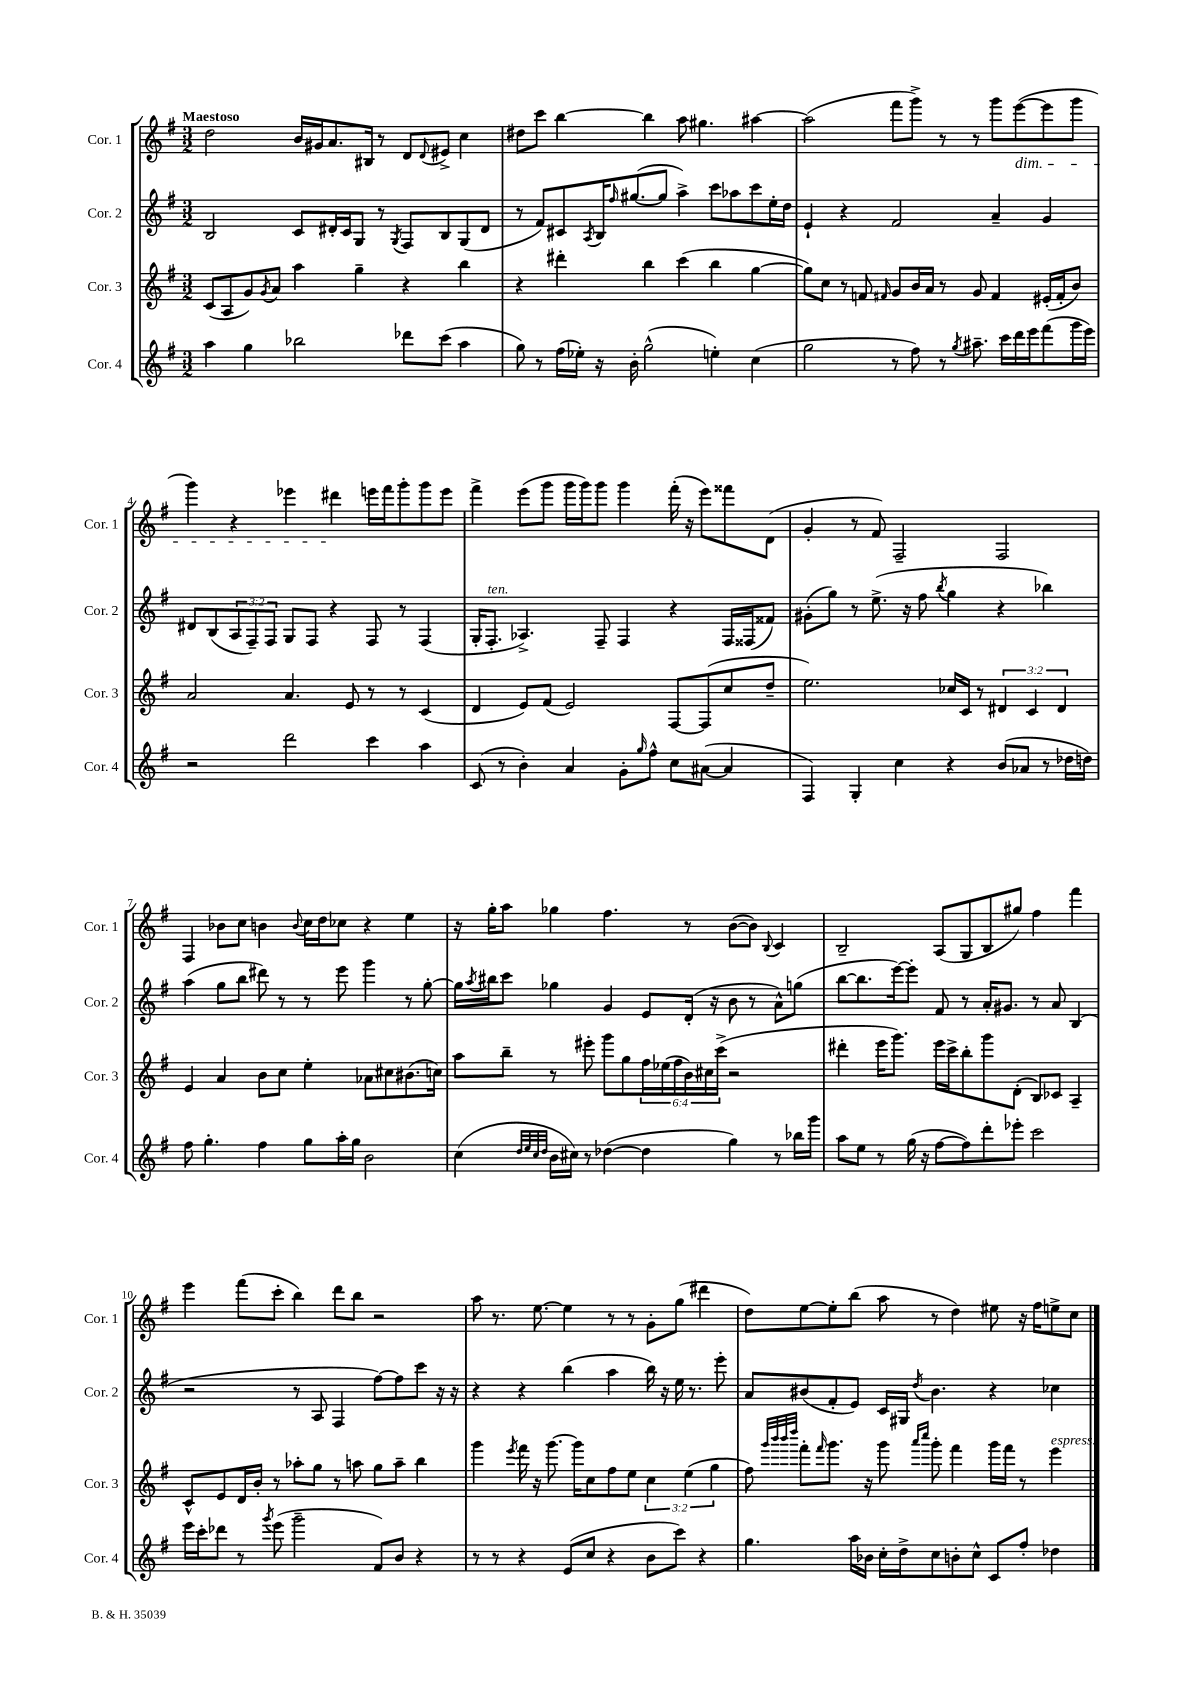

**kern	**kern	**kern	**kern
*staff4	*staff3	*staff2	*staff1
*clefG2	*clefG2	*clefG2	*clefG2
*k[f#]	*k[f#]	*k[f#]	*k[f#]
*M3/2	*M3/2	*M3/2	*M3/2
4aa	(8c	2B	2dd
.	8A	.	.
4gg	8g)	.	.
.	8qg	.	.
.	8a	.	.
2bb-	4aa	8c	16b
.	.	.	16g#
.	.	16d#'	8.a
.	.	16c	.
.	4gg~	8G	.
.	.	.	16B#
.	.	8r	8r
.	.	8qG	.
8ddd-	4r	8F#	8d
.	.	.	8qqd
(8ccc	.	8B	8e#^
4aa	4bb	(8G	4cc
.	.	8d#	.
=	=	=	=
8gg)	4r	8r	8dd#
8r	.	8f#)	8ccc
(16ff#	4ddd#'	8c#	[4bb
16ee-')	.	.	.
.	.	8qA	.
16r	.	16B	.
.	.	16qqff#	.
16b'	.	([8.gg#	.
(2gg^^	4bb	.	4bb]
.	.	8gg#]	.
.	(4ccc	4aa^)	8aa
.	.	.	4.gg#
4ee')	4bb	8ccc	.
.	.	8aa-	.
(4cc	[4gg	8ccc	[4aa#
.	.	16ee'	.
.	.	16dd	.
=	=	=	=
2gg	8gg])	4e`	(2aa#]
.	8cc	.	.
.	8r	4r	.
.	8f	.	.
.	16qqf#	.	.
8r	8g	2f#	8fff#
8ff#)	16b	.	8ggg^)
.	16a	.	.
8r	8r	.	8r
8qgg	.	.	.
8.aa#~	8g	.	8r
.	4f#	4a~	8ggg
16ccc	.	.	.
16ddd	.	.	([8eee
16eee	.	.	.
(8fff#	(16e#'	4g	8eee]
.	16f#'	.	.
16ggg	8b)	.	8ggg
16eee)	.	.	.
=	=	=	=
2r	2a	8d#	4ggg)
.	.	(8B	.
.	.	12A	4r
.	.	12F#~)	.
.	.	12F#	.
2ddd	4.a	8G	4eee-
.	.	8F#	.
.	.	4r	4ddd#
.	8e	.	.
4ccc	8r	8F#	16eee
.	.	.	16fff#
.	8r	8r	8ggg'
4aa	(4c	(4F#	8ggg
.	.	.	8eee
=	=	=	=
(8c	4d	16G'	4fff#^
.	.	8.F#'	.
8r	.	.	.
4b')	8e)	4.A-^)	(8eee
.	(8f#	.	8ggg
4a	2e)	.	16ggg
.	.	.	16ggg)
.	.	8F#~	8ggg
8g'	.	4F#	4ggg
16qqgg	.	.	.
8ff#^^	.	.	.
8cc	[8F#	4r	(16fff#'
.	.	.	16r
([8a#	(8F#]	.	8eee)
4a#]	8cc	16F#	8fff##
.	.	(16F##	.
.	8dd~	8f##)	(8d
=	=	=	=
4F#)	2.ee)	(8g#'	4g'
.	.	8gg)	.
4G'	.	8r	8r
.	.	(8.ee^	8f#)
4cc	.	.	2F#~
.	.	16r	.
.	.	8ff#	.
.	.	8qbb	.
4r	16cc-	4gg	.
.	16c	.	.
.	8r	.	.
(8b	6d#	4r	2F#
8a-	.	.	.
.	6c	.	.
8r	.	4bb-)	.
.	6d#	.	.
16dd-	.	.	.
16dd)	.	.	.
=	=	=	=
8ff#	4e	(4aa	4F#
4.gg'	.	.	.
.	4a	8gg	8b-
.	.	8bb	8cc
4ff#	8b	8ddd#)	4b
.	8cc	8r	.
.	.	.	8qqb
8gg	4ee'	8r	16cc
.	.	.	16dd
16aa'	.	8eee	8cc-
16gg	.	.	.
2b	8a-	4ggg	4r
.	8cc#	.	.
.	(8.b#	8r	4ee
.	.	[8gg'	.
.	16cc)	.	.
=	=	=	=
(4cc	8aa	16gg]	16r
.	.	8qaa	.
.	.	16bb#	16gg'
.	8bb~	8ccc	8aa
32qqdd	.	.	.
32qqee	.	.	.
32qqcc	.	.	.
32qqdd	.	.	.
16b	8r	4gg-	4gg-
16cc#)	.	.	.
8r	8eee#'	.	.
([4dd-	8ggg	4g	4.ff#
.	8gg	.	.
4dd-]	24ff#	8e	.
.	(24ee-	.	.
.	24ff#	.	.
.	24b)	(16d'	8r
.	24cc#	.	.
.	.	16r	.
.	(24ccc^	.	.
4gg)	2r	8b	([8b
.	.	8r	8b])
.	.	.	8qqB
8r	.	8a^^)	4c
16bb-	.	(8gg	.
16ggg	.	.	.
=	=	=	=
8aa	4ddd#'	[8bb	2B~
8ee	.	8.bb]	.
8r	16eee	.	.
.	8.ggg)	[16eee)	.
(16gg	.	8eee']	.
16r	.	.	.
[8ff#	16eee	8f#	(8A
.	16ccc^	.	.
8ff#])	8bb'	8r	8G
8ddd'	8ggg	16a'	8B
.	.	8.g#	.
8eee-'	(8d'	.	8gg#)
2ccc	8B)	8r	4ff#
.	8c-	8a	.
.	4A~	(4B	4fff#
=	=	=	=
16eee	8c^^	2r	4eee
16ccc'	.	.	.
8ddd-	8e	.	.
8r	16d	.	(8fff#
.	16b'	.	.
8qggg	.	.	.
(8eee	8r	.	8ccc'
2ggg~	8aa-'	8r	4bb)
.	8gg	8A	.
.	8r	4F#	8ddd
.	8aa	.	8bb
8f#)	8gg	[8ff#)	2r
8b	8aa~	8ff#]	.
4r	4bb	8ccc	.
.	.	16r	.
.	.	16r	.
=	=	=	=
8r	4ggg	4r	8aa
8r	.	.	8.r
.	8qeee	.	.
4r	16fff#	4r	.
.	16r	.	[8.ee
.	[8.ggg	.	.
(8e	.	(4bb	4ee]
.	16ggg]	.	.
8cc	8cc	.	.
4r	8ff#	4aa	8r
.	8ee	.	8r
8b	6cc	16bb)	8g'
.	.	16r	.
8ccc)	.	16ee	(8gg
.	(6ee	.	.
.	.	8.r	.
4r	.	.	4ddd#
.	6gg	.	.
.	.	8eee'	.
=	=	=	=
4.gg	8ff#)	8a	8dd)
.	32qqggg	.	.
.	32qqbbb	.	.
.	32qqbbb	.	.
.	32qqdddd	.	.
.	8fff#'	(8b#	[8ee
.	16qqfff#	.	.
.	8.ggg	8f#'	8ee']
16aa	.	8e)	(8bb
16b-	16r	.	.
16cc'	8ggg	16c	8aa
16dd^	.	16G#	.
.	16qqaaa	.	.
.	16qqcccc	8qdd	.
8cc	8ggg'	4.b#	8r
8b'	4fff#	.	4dd)
8cc^^	.	.	.
8c	16ggg	4r	8ee#
.	16fff#	.	.
8ff#'	8r	.	16r
.	.	.	16ff#
4dd-	4eee	4cc-	8ee^
.	.	.	8cc
==	==	==	==
*-	*-	*-	*-
